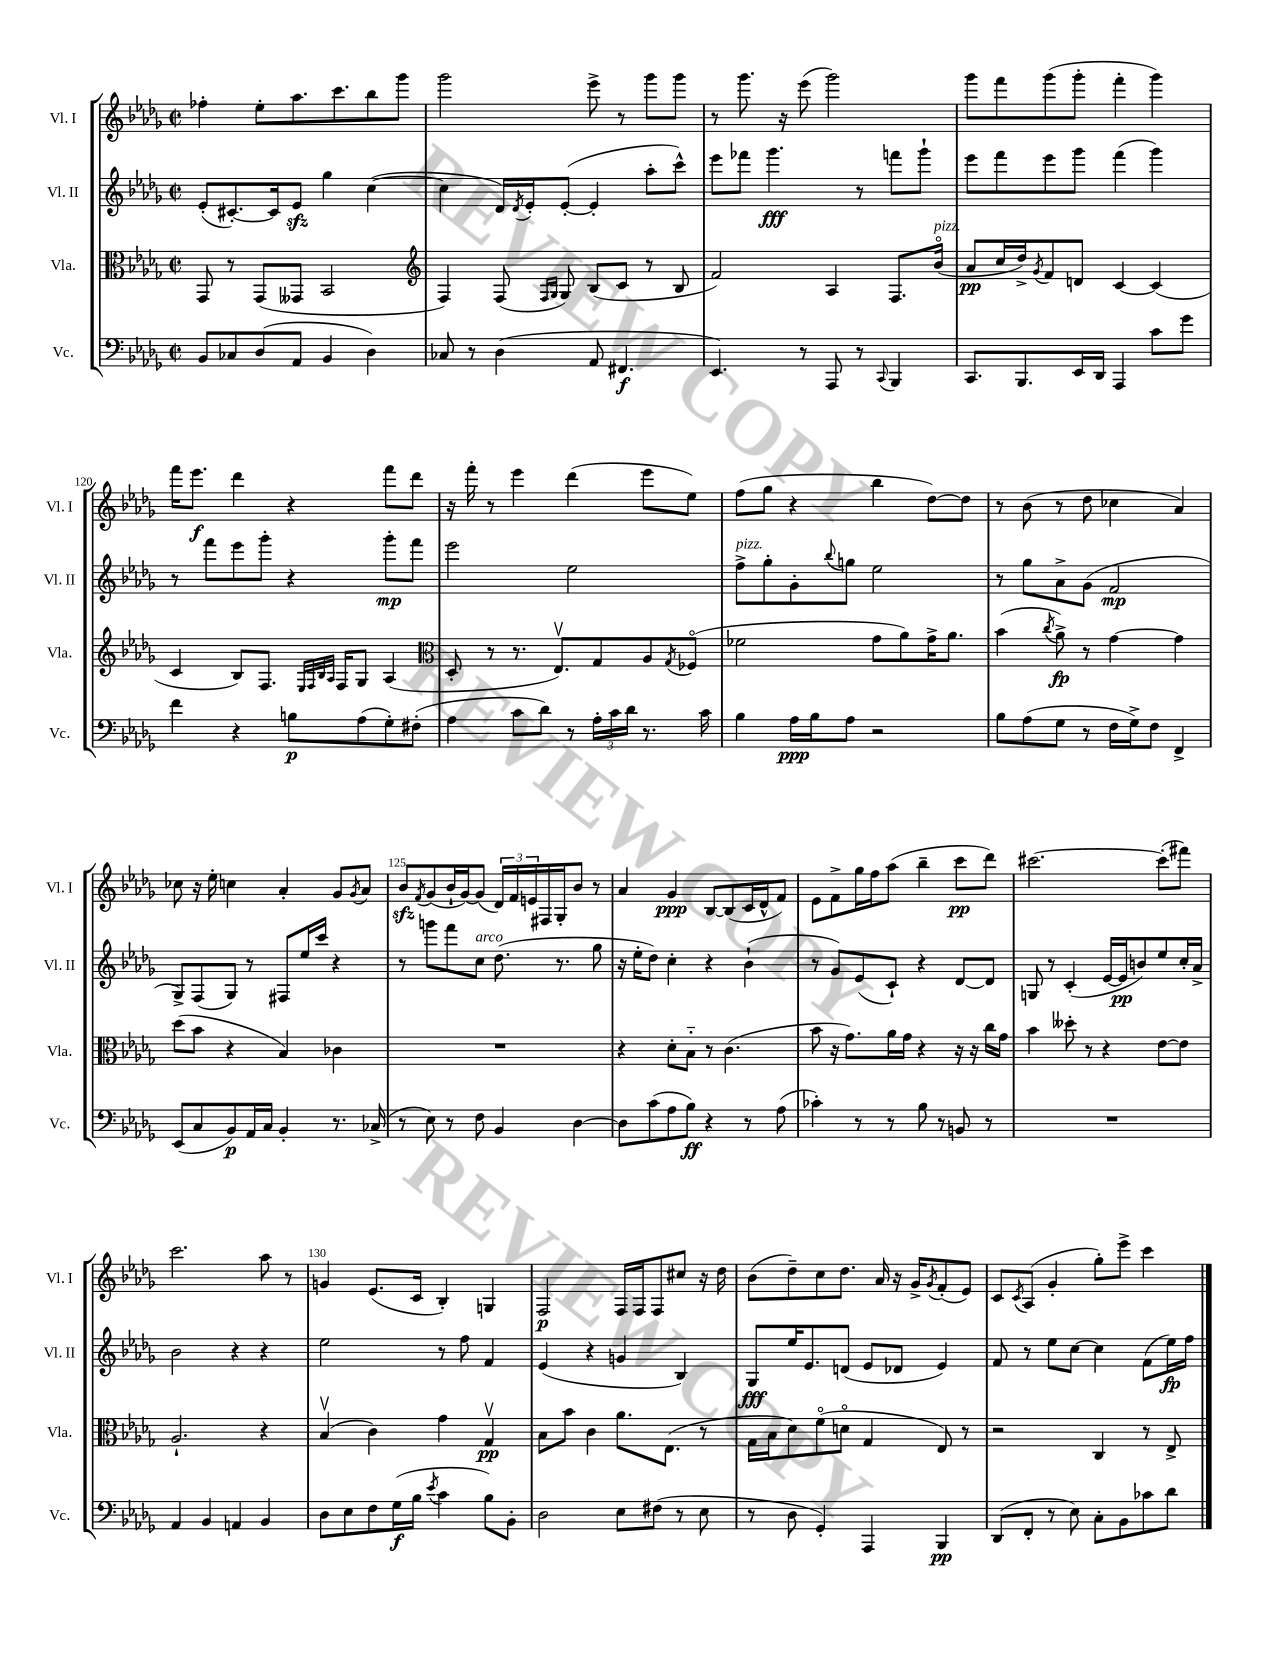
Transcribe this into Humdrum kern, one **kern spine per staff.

**kern	**dynam	**kern	**dynam	**kern	**dynam	**kern	**dynam
*part4	*part4	*part3	*part3	*part2	*part2	*part1	*part1
*staff4	*staff4	*staff3	*staff3	*staff2	*staff2	*staff1	*staff1
*I"Vc.	*	*I"Vla.	*	*I"Vl. II	*	*I"Vl. I	*
*I'Vc.	*	*I'Vla.	*	*I'Vl. II	*	*I'Vl. I	*
*clefF4	*	*clefC3	*	*clefG2	*	*clefG2	*
*k[b-e-a-d-g-]	*	*k[b-e-a-d-g-]	*	*k[b-e-a-d-g-]	*	*k[b-e-a-d-g-]	*
*M2/2	*	*M2/2	*	*M2/2	*	*M2/2	*
*met(c|)	*	*met(c|)	*	*met(c|)	*	*met(c|)	*
=116	=116	=116	=116	=116	=116	=116	=116
8BB-/L	.	8GG-/	.	(8e-'/L	.	4ff-X'\	.
8C-X/	.	8r	.	[8.c#X'/)	.	.	.
(8D-/	.	(8GG-/L	.	.	.	8ee-'\L	.
.	.	.	.	16c#/k]	.	.	.
8AA-/J	.	8GG--X/J	.	8e-zz/J	.	8.aa-\	.
4BB-/	.	2BB-/	.	4gg-\	.	.	.
.	.	.	.	.	.	8.ccc\	.
4D-\)	.	.	.	([4cc\	.	8bb-\	.
.	.	.	.	.	.	8ggg-\J	.
=117	=117	=117	=117	=117	=117	=117	=117
*	*	*clefG2	*	*	*	*	*
8C-X/	.	4F/)	.	4cc\]	.	2ggg-\	.
8r	.	.	.	.	.	.	.
(4D-\	.	(8F/	.	16d-/LL)	.	.	.
.	.	.	.	8qd-/	.	.	.
.	.	.	.	16e-'/J	.	.	.
.	.	16qqF/LL	.	.	.	.	.
.	.	16qqG-/JJ	.	.	.	.	.
.	.	8G-/)	.	([8e-'/J	.	.	.
8AA-/	.	(8B-/L	.	4e-'/]	.	8eee-^\	.
4.FF#X/	f	8c/J	.	.	.	8r	.
.	.	8r	.	8aa-'\L	.	8ggg-\L	.
.	.	8B-/	.	8ccc^^\J)	.	8ggg-\J	.
=118	=118	=118	=118	=118	=118	=118	=118
4.EE-/)	.	2f/)	.	8eee-\L	.	8r	.
.	.	.	.	8fff-X\J	.	8.ggg-\	.
.	.	.	.	4.ggg-\	fff	.	.
.	.	.	.	.	.	16r	.
8r	.	.	.	.	.	(8eee-\	.
8AAA-/	.	4A-/	.	.	.	2ggg-\)	.
8r	.	.	.	8r	.	.	.
8qqCC/	.	.	.	.	.	.	.
4BBB-/	.	8.F/L	.	8fffn\L	.	.	.
.	.	.	.	8ggg-`\J	.	.	.
!	!	!LO:TX:a:i:t=pizz.	!	!	!	!	!
.	.	(16b-/Jk	.	.	.	.	.
=119	=119	=119	=119	=119	=119	=119	=119
8.CC/L	.	8a-/L	pp	8eee-\L	.	8ggg-\L	.
.	.	16cc/L	.	8fff\	.	8fff\	.
8.BBB-/	.	16dd-^/J)	.	.	.	.	.
.	.	8qg-/	.	.	.	.	.
.	.	8f/	.	8eee-\	.	(8ggg-\	.
16EE-/L	.	8dn/J	.	8ggg-\J	.	8ggg-'\J	.
16DD-/JJ	.	.	.	.	.	.	.
4AAA-/	.	[4c/	.	(4fff\	.	4fff'\	.
8c\L	.	(4c/]	.	4ggg-\)	.	4ggg-\)	.
8g-\J	.	.	.	.	.	.	.
!!LO:LB:g=z
=120	=120	=120	=120	=120	=120	=120	=120
4f\	.	4c/	.	8r	.	16fff\KL	.
.	.	.	.	.	.	8.eee-\J	f
.	.	.	.	8fff\L	.	.	.
4r	.	8B-/L)	.	8eee-\	.	4ddd-\	.
.	.	8.F/J	.	8ggg-'\J	.	.	.
8Bn\L	p	.	.	4r	.	4r	.
.	.	32qqE-/LLL	.	.	.	.	.
.	.	32qqF/	.	.	.	.	.
.	.	32qqB-/	.	.	.	.	.
.	.	32qqA-/JJJ	.	.	.	.	.
.	.	16F/KL	.	.	.	.	.
(8A-\	.	8G-/J	.	.	.	.	.
8G-'\)	.	(4A-/	.	8ggg-'\L	mp	8fff\L	.
(8F#X'\J	.	.	.	8fff\J	.	8ddd-\J	.
=121	=121	=121	=121	=121	=121	=121	=121
*	*	*clefC3	*	*	*	*	*
4A-\	.	8D-'/	.	2eee-\	.	16r	.
.	.	.	.	.	.	16fff'\	.
.	.	8r	.	.	.	8r	.
8c\L	.	8.r	.	.	.	4eee-\	.
8d-\J)	.	.	.	.	.	.	.
.	.	8.E-v/L)	.	.	.	.	.
8r	.	.	.	2ee-\	.	(4ddd-\	.
24A-'\LL	.	8G-/	.	.	.	.	.
24c\	.	.	.	.	.	.	.
24d-\JJ	.	.	.	.	.	.	.
8.r	.	8A-/	.	.	.	8eee-\L	.
.	.	8qG-/	.	.	.	.	.
.	.	(8F-X/J	.	.	.	8ee-\J)	.
16c\	.	.	.	.	.	.	.
=122	=122	=122	=122	=122	=122	=122	=122
!	!	!	!	!LO:TX:a:i:t=pizz.	!	!	!
4B-\	.	2f-X\	.	8ff^\L	.	(8ff\L	.
.	.	.	.	8gg-'\	.	8gg-\J	.
16A-\LL	ppp	.	.	8g-'\	.	4r	.
16B-\J	.	.	.	.	.	.	.
.	.	.	.	8qqbb-/	.	.	.
8A-\J	.	.	.	8ggn\J	.	.	.
2r	.	8g-\L	.	2ee-\	.	4bb-\	.
.	.	8a-\)	.	.	.	.	.
.	.	16g-^\K	.	.	.	[8dd-\L)	.
.	.	8.a-\J	.	.	.	.	.
.	.	.	.	.	.	8dd-\J]	.
=123	=123	=123	=123	=123	=123	=123	=123
8B-\L	.	(4b-\	.	8r	.	8r	.
(8A-\	.	.	.	8gg-\L	.	(8b-\	.
.	.	8qcc/	.	.	.	.	.
8G-\J	.	8a-^\)	fp	8a-^\	.	8r	.
8r	.	8r	.	(8g-\J	.	8dd-\	.
16F\LL	.	[4g-\	.	2f/	mp	4cc-X\	.
16G-^\J)	.	.	.	.	.	.	.
8F\J	.	.	.	.	.	.	.
4FF^/	.	4g-\]	.	.	.	4a-/)	.
!!LO:LB:g=z
=124	=124	=124	=124	=124	=124	=124	=124
(8EE-/L	.	(8dd-\L	.	8G-^/L)	.	8cc-X\	.
8C/	.	8b-\J	.	(8F/	.	16r	.
.	.	.	.	.	.	16ee-'\	.
8BB-/)	p	4r	.	8G-/J)	.	4ccn\	.
16AA-/L	.	.	.	8r	.	.	.
16C/JJ	.	.	.	.	.	.	.
4BB-'/	.	4B-/)	.	8F#X/L	.	4a-'/	.
.	.	.	.	16ee-/L	.	.	.
.	.	.	.	16ccc/JJ	.	.	.
8.r	.	4c-X\	.	4r	.	8g-/L	.
.	.	.	.	.	.	8qg-/	.
.	.	.	.	.	.	8a-/J	.
(16C-X^/	.	.	.	.	.	.	.
=125	=125	=125	=125	=125	=125	=125	=125
8r	.	1r	.	8r	.	8b-zz/L	.
.	.	.	.	.	.	8qf/	.
8E-\)	.	.	.	8gggn\L	.	(8g-/	.
8r	.	.	.	8fff\	.	16b-`/L	.
.	.	.	.	.	.	[16g-/J)	.
!	!	!	!	!LO:TX:a:i:t=arco	!	!	!
8F\	.	.	.	8cc\J	.	(8g-/J]	.
4BB-/	.	.	.	(8.dd-\	.	24d-/LL)	.
.	.	.	.	.	.	24f/	.
.	.	.	.	.	.	24en/	.
.	.	.	.	.	.	16F#X/	.
.	.	.	.	8.r	.	16G-'/J	.
[4D-\	.	.	.	.	.	8b-/J	.
.	.	.	.	8gg-\	.	8r	.
=126	=126	=126	=126	=126	=126	=126	=126
8D-\L]	.	4r	.	16r	.	4a-/	.
.	.	.	.	16ee-'\KL	.	.	.
(8c\	.	.	.	8dd-\J)	.	.	.
8A-\	.	8d-'\L	.	4cc'\	.	4g-/	ppp
8B-\J)	ff	8B-\J	.	.	.	.	.
4r	.	8r	.	4r	.	[8B-/L	.
.	.	(4.c\	.	.	.	(8B-/]	.
8r	.	.	.	(4b-`\	.	16c/L	.
.	.	.	.	.	.	16d-^^/J	.
(8A-\	.	.	.	.	.	8f/J)	.
=127	=127	=127	=127	=127	=127	=127	=127
4c-X'\)	.	8b-\	.	8r	.	8e-\L	.
.	.	16r	.	8g-/L)	.	8f^\	.
.	.	8.g-\L)	.	.	.	.	.
8r	.	.	.	(8e-/	.	16gg-\L	.
.	.	.	.	.	.	16ff\J	.
8r	.	16a-\L	.	8c`/J)	.	(8aa-\J	.
.	.	16g-\JJ	.	.	.	.	.
8B-\	.	4r	.	4r	.	4bb-~\	.
8r	.	.	.	.	.	.	.
8BBn/	.	16r	.	[8d-/L	.	8ccc\L	pp
.	.	16r	.	.	.	.	.
8r	.	16cc\LL	.	8d-/J]	.	8ddd-\J)	.
.	.	16g-\JJ	.	.	.	.	.
=128	=128	=128	=128	=128	=128	=128	=128
1r	.	4b-\	.	8Gn/	.	[2.ccc#X\	.
.	.	.	.	8r	.	.	.
.	.	8dd--X'\	.	(4c'/	.	.	.
.	.	8r	.	.	.	.	.
.	.	4r	.	[16e-/LL	.	.	.
.	.	.	.	16e-/J]	pp	.	.
.	.	.	.	8bn/)	.	.	.
.	.	[8e-\L	.	8ee-/	.	(8ccc#'\L]	.
.	.	8e-\J]	.	16cc'/L	.	8fff#X\J)	.
.	.	.	.	16a-^/JJ	.	.	.
!!LO:LB:g=z
=129	=129	=129	=129	=129	=129	=129	=129
4AA-/	.	2.A-`/	.	2b-\	.	2.ccc\	.
4BB-/	.	.	.	.	.	.	.
4AAn/	.	.	.	4r	.	.	.
4BB-/	.	4r	.	4r	.	8aa-\	.
.	.	.	.	.	.	8r	.
=130	=130	=130	=130	=130	=130	=130	=130
8D-\L	.	(4B-v/	.	2ee-\	.	4gn/	.
8E-\	.	.	.	.	.	.	.
8F\	.	4c\)	.	.	.	(8.e-/L	.
(16G-\L	f	.	.	.	.	.	.
16B-\JJ	.	.	.	.	.	16c/Jk	.
8qe-/	.	.	.	.	.	.	.
4c\	.	4g-\	.	8r	.	4B-'/)	.
.	.	.	.	8ff\	.	.	.
8B-\L)	.	4G-v/	pp	4f/	.	4Gn/	.
8BB-'\J	.	.	.	.	.	.	.
=131	=131	=131	=131	=131	=131	=131	=131
2D-\	.	8B-\L	.	(4e-/	.	2F/	p
.	.	8b-\J	.	.	.	.	.
.	.	4c\	.	4r	.	.	.
8E-\L	.	8.a-\L	.	4gn/	.	16F/LL	.
.	.	.	.	.	.	16F/J	.
(8F#X\J	.	.	.	.	.	8F/	.
.	.	(8.E-\J	.	.	.	.	.
8r	.	.	.	4B-/)	.	8cc#X/J	.
8E-\	.	8r	.	.	.	16r	.
.	.	.	.	.	.	16dd-\	.
=132	=132	=132	=132	=132	=132	=132	=132
8r	.	16G-\LL	.	8G-/L	fff	(8b-\L	.
.	.	16B-\J	.	.	.	.	.
8D-\	.	8d-\)	.	16ee-/K	.	8dd-~\)	.
.	.	.	.	8.e-/	.	.	.
4GG-'/)	.	(8f\	.	.	.	8cc\	.
.	.	8dn\J	.	(8dn/J	.	8.dd-\J	.
4AAA-/	.	4G-/	.	8e-/L	.	.	.
.	.	.	.	.	.	16a-/	.
.	.	.	.	8d-X/J	.	16r	.
.	.	.	.	.	.	16g-^/KL	.
.	.	.	.	.	.	8qg-/	.
4BBB-/	pp	8E-/)	.	4e-/)	.	(8f'/	.
.	.	8r	.	.	.	8e-/J)	.
=133	=133	=133	=133	=133	=133	=133	=133
(8DD-/L	.	2r	.	8f/	.	8c/L	.
.	.	.	.	.	.	8qc/	.
8FF'/J	.	.	.	8r	.	(8A-/J	.
8r	.	.	.	8ee-\L	.	4g-'/	.
8E-\)	.	.	.	[8cc\J	.	.	.
8C'\L	.	4C/	.	4cc\]	.	8gg-'\L)	.
8BB-\	.	.	.	.	.	8eee-^\J	.
8c-X\	.	8r	.	(8f\L	.	4ccc\	.
8d-\J	.	8E-^/	.	16ee-\L)	fp	.	.
.	.	.	.	16ff\JJ	.	.	.
==	==	==	==	==	==	==	==
*-	*-	*-	*-	*-	*-	*-	*-
